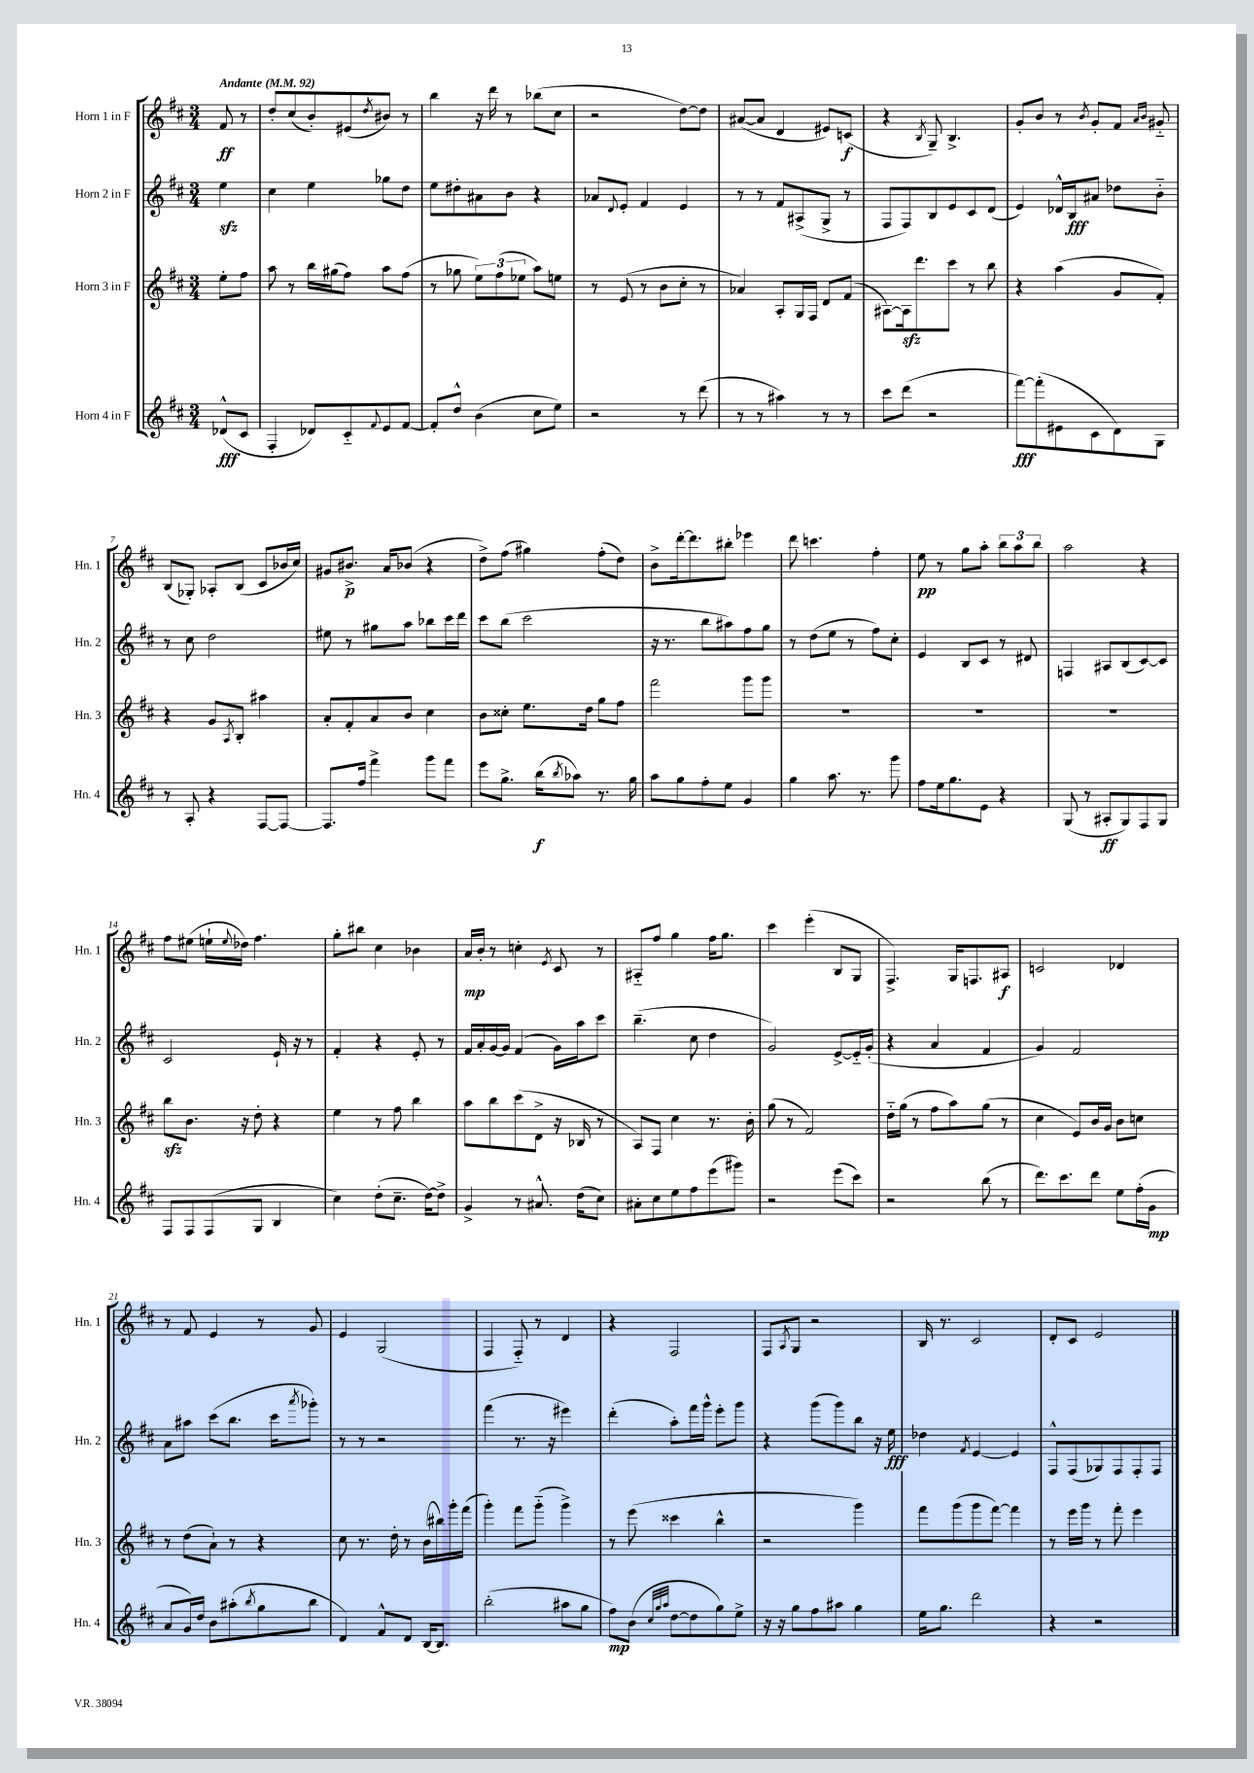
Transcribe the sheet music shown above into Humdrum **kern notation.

**kern	**kern	**kern	**kern
*staff4	*staff3	*staff2	*staff1
*clefG2	*clefG2	*clefG2	*clefG2
*k[f#c#]	*k[f#c#]	*k[f#c#]	*k[f#c#]
*M3/4	*M3/4	*M3/4	*M3/4
*MM92	*MM92	*MM92	*MM92
(8d-^^/L	8ee'\L	4ee\	8f#/
8c#/J	8ff#\J	.	8r
=	=	=	=
4F#'/	8aa\	4cc#\	8dd'/L
.	8r	.	(8cc#/
8d-/L)	16bb\LL	4ee\	8b'/)
.	(16gg#\J	.	.
8c#'~/	8ff#\J)	.	(8e#/
8qqf#/	.	.	8qdd/
8e/	8aa\L	8gg-\L	8b#/J)
[8f#/J	(8ff#\J	8dd\J	8r
=	=	=	=
8f#'/]L	8r	8ee\L	4bb\
8dd^^/J	8gg-\	8dd#'\	.
(4b\	12ee\L)	8a#\	16r
.	.	.	16ddd\
.	(12ff#\	.	.
.	.	8b\J	8r
.	12ee-\J	.	.
8cc#\L	8aa\L)	4r	(8bb-\L
8ee\J)	8ee\J	.	8cc#\J
=	=	=	=
2r	8r	8a-/L	2r
.	.	8qqd/	.
.	(8e/	8e'/J	.
.	8r	4f#/	.
.	8b\L	.	.
8r	8cc#'\J	4e/	[8dd\L)
(8ddd\	8r	.	8dd\]J
=	=	=	=
8r	4a-/)	8r	([8a#/L
8r	.	8r	8a#/]J
4aa#\)	8A'/L	8f#/L	4d/
.	16G/L	(8A#^/	.
.	16F#/JJ	.	.
8r	8d/L	8G^/J	8e#/L)
8r	(8f#/J	8r	(8c/J
=	=	=	=
8ccc#\L	[8A#\L)	8F#/L	4r
(8ddd\J	16A#\]k	8F#/)	.
.	8.ddd\	.	.
.	.	.	8qB/
2r	.	8B/	8G~/)
.	8ccc#\J	8e/	4.B^/
.	8r	8c#/	.
.	8bb\	(8d/J	.
=	=	=	=
[8fff#\L)	4r	4e/)	8g'/L
(8fff#'\]	.	.	8b/J
8e#\	(4aa\	16d-^^/LL	8r
.	.	16B/J	.
.	.	.	8qb/
8c#\	.	8a#/J	8g'/L
8d\)	8g/L	8dd-\L	8f#/J
.	.	.	16qqa/LL
.	.	.	16qqb/JJ
8G\J	8f#'/J)	8b'~\J	8g#'~/
=	=	=	=
8r	4r	8r	(8B/L
8A'/	.	8cc#\	8G-'/J)
4r	8g/L	2dd\	8A-'/L
.	8qA/	.	.
.	8B'/J	.	(8B/J
[8F#/L	4aa#\	.	8c#/L
8F#/_J	.	.	16b-/L
.	.	.	16cc#/JJ)
=	=	=	=
8.F#/]L	8a'/L	8ee#\	8g#/L
.	8f#'/	8r	8.b#^/J
16ff#/Jk	.	.	.
4fff#^\	8a/	8gg#\L	.
.	.	.	16a/LK
.	8b/J	8aa\J	(8b-/J
8ggg\L	4cc#\	8bb-\L	4r
8fff#\J	.	16ccc#\L	.
.	.	16ddd\JJ	.
=	=	=	=
8eee\L	8b\L	8ccc#\L	8dd^\L)
8.gg^\J	8cc##'\J	(8bb\J	(8ff#\J
.	8.ee\L	2ccc#\	4gg#\)
(16bb\LK	.	.	.
8qbb/	.	.	.
8aa-\J)	.	.	.
.	16dd\Jk	.	.
8.r	8gg\L	.	(8ff#'\L
.	8ff#\J	.	8dd\J)
16gg\	.	.	.
=	=	=	=
8aa\L	2fff#\	16r	8b^\L
.	.	8.r	.
8gg\	.	.	[16ddd'\k
.	.	.	8.ddd\]
8ff#'\	.	8bb\L	.
8ee\J	.	8aa#\)	8bb#'\J
4g/	8ggg\L	8ff#\	4eee-\
.	8ggg\J	8gg\J	.
=	=	=	=
4gg\	2.r	8r	8ddd\
.	.	(8dd\L	4.ccc\
8.aa\	.	8ee\J	.
.	.	8r	.
8.r	.	.	.
.	.	8ff#\L)	4ff#'\
8ggg\	.	8cc#'\J	.
=	=	=	=
8ff#\L	2.r	4e/	8ee\
16ee\k	.	.	8r
8.gg\	.	.	.
.	.	8B/L	8gg\L
8e\J	.	8c#/J	8aa'\J
4r	.	8r	12bb\L
.	.	.	12aa\
.	.	8d#/	.
.	.	.	12bb\J
=	=	=	=
(8G/	2.r	4F/	2aa\
8r	.	.	.
8A#'/L	.	8A#/L	.
8G/)	.	(8B/	.
8F#/	.	[8c#/)	4r
8G/J	.	8c#/]J	.
=	=	=	=
8F#/L	8bb\L	2c#/	8ff#\L
8F#/	8.b\J	.	(8ee#\J
(8F#/	.	.	16ee`\LL
.	.	.	8qqee/
.	16r	.	16dd-\JJ)
8G/J	8dd'\	.	4.ff#\
4B/	4r	16e`/	.
.	.	16r	.
.	.	8r	.
=	=	=	=
4cc#\)	4ee\	4f#'/	8gg'\L
.	.	.	8bb#\J
(8dd'\L	8r	4r	4cc#\
8.cc#~\J	8ff#\	.	.
.	4bb\	8e'/	4b-\
[16dd\LK)	.	.	.
8dd^\]J	.	8r	.
=	=	=	=
4g^/	8aa\L	16f#/LL	16a/LL
.	.	16a'/	16b'/JJ
.	8bb\	[16g/	8r
.	.	16g/]JJ	.
8r	(8ccc#\	(4f#/	4cc'\
8.a#^^/	8d^\J	.	.
.	.	.	8qe/
.	16r	16g\LL)	8c#/
(16dd\LK	16B-/	16aa\J	.
8cc#\J)	8r	8ccc#\J	8r
=	=	=	=
8a#'\L	8A/L)	(4.bb~\	8A#'~/L
8cc#\	8F#/J	.	8ff#/J
8ee\	4cc#\	.	4gg\
8ff#\	.	8cc#\	.
(8eee\	8.r	4dd\	16ff#\LK
.	.	.	8.gg\J
8ggg#\J)	.	.	.
.	16b'\	.	.
=	=	=	=
2r	(8gg\	2g/)	4ccc#\
.	8r	.	.
.	2f#/)	.	(4eee'\
(8eee\L	.	[8e^/L	8B/L
8ccc#\J)	.	16e'~/]L	8G/J
.	.	(16g'/JJ	.
=	=	=	=
2r	16dd'~\LL	4r	4.F#^/)
.	(16gg\JJ	.	.
.	8r	.	.
.	8ff#\L	4a/	.
.	8aa\)	.	16G/LK
.	.	.	8.F/
(8bb\	(8gg\J	4f#/	.
8r	8r	.	8A#/J
=	=	=	=
8.ddd\L)	4cc#\	4g/)	2c/
8.ccc#\	.	.	.
.	8e/L)	2f#/	.
8ddd\J	16b/L	.	.
.	16g/JJ	.	.
8ee\L	8b\L	.	4d-/
(16ff#'\L	8cc\J	.	.
16g\JJ	.	.	.
=	=	=	=
8a/L	8r	8a\L	8r
16g/L)	(8dd\L	8aa#\J	8f#/
16dd/JJ	.	.	.
8b\L	8a`\J)	(8ccc#\L	4e/
(8aa#'\	8r	8.bb\J	.
8qbb/	.	.	.
8gg\	4r	.	8r
.	.	16ccc#\LK	.
.	.	8qaaa/	.
8bb\J	.	8ggg-'\J)	8g/
=	=	=	=
4d/)	8cc#\	8r	4e/
.	8.r	8r	.
8f#^^/L	.	2r	(2G/
.	16dd'\	.	.
8d/J	8r	.	.
[16B/LK	(16b\LL	.	.
8.B/]J	16bb#\)	.	.
.	16ggg'\	.	.
.	(16fff#\JJ	.	.
=	=	=	=
(2bb'\	4ggg'\)	(4fff#\	4F#/
.	8fff#\L	8.r	8F#'~/)
.	(8ggg'~\J	.	8r
.	.	16r	.
8aa#\L	4ggg^\)	4eee#\)	4d/
8gg\J	.	.	.
=	=	=	=
8ff#\L)	8r	(4ddd'\	4r
(8b\J	(8eee\	.	.
32qqcc#/LLL	.	.	.
32qqgg/	.	.	.
32qqaa/JJJ	.	.	.
[8dd\L	4ccc##\	8aa'\L)	2F#/
8dd\]	.	16fff#\L	.
.	.	16ggg^^\JJ	.
8gg\)	4bb^^\	8eee'\L	.
8ee^\J	.	8ggg\J	.
=	=	=	=
16r	2r	4r	8F#/L
16r	.	.	.
.	.	.	8qA/
8gg\L	.	.	8G/J
8ff#\	.	(8ggg\L	2r
8aa#\J	.	8ggg\)	.
4gg\	4ggg\)	8bb\J	.
.	.	16r	.
.	.	16ee\	.
=	=	=	=
16ee\LK	8fff#\L	4dd-\	16B/
8.gg\J	.	.	8.r
.	(8ggg\	.	.
.	.	8qf#/	.
2ddd\	8ggg\	[4e/	2c#/
.	[8fff#\J)	.	.
.	4fff#\]	4e/]	.
=	=	=	=
4r	8r	8F#^^/L	8d'/L
.	16eee\LL	(8F#/	8c#/J
.	16ggg\JJ	.	.
2r	8r	8G-/)	2e/
.	8fff#'\	8F#/	.
.	4eee\	8F#'/	.
.	.	8F#/J	.
==	==	==	==
*-	*-	*-	*-
